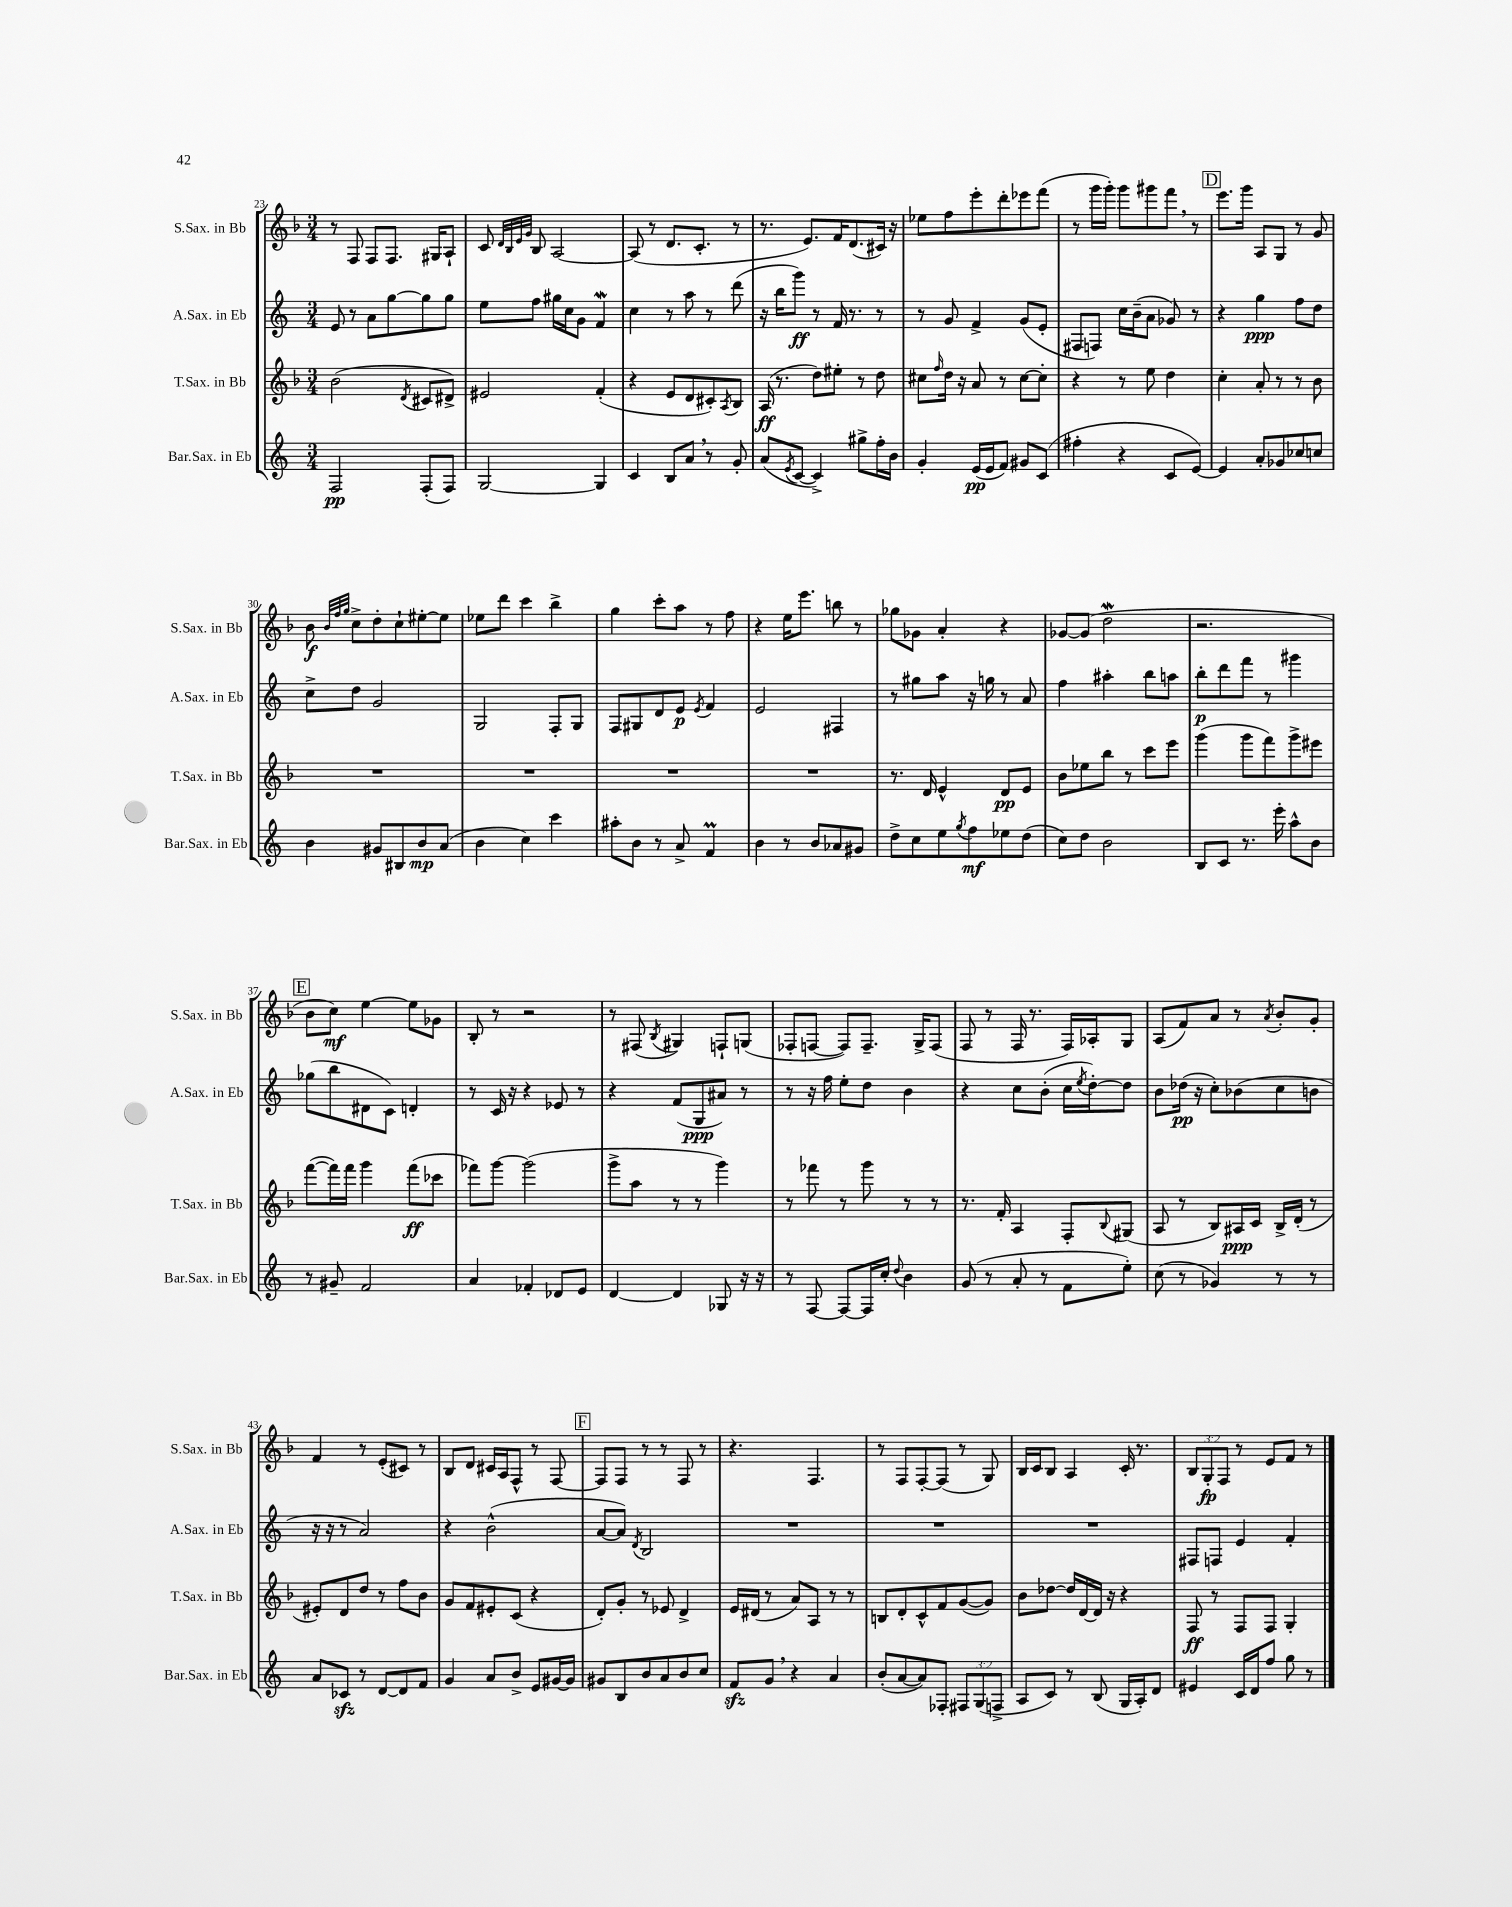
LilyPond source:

<<
\new StaffGroup <<
\new Staff = "s0" \with { instrumentName = "S.Sax. in Bb" shortInstrumentName = "S.Sax. in Bb" } {
    \clef treble \key f \major \numericTimeSignature \time 3/4 \override Staff.TupletNumber.text = #tuplet-number::calc-fraction-text
    r8 f8 f8 f8. gis16 a8-! |
    c'8 \grace { d'32 bes32 e'32 g'32 } bes8 a2~ |
    a8( r8 d'8. c'8.-. r8 |
    r8. e'8.) f'16 d'8.( cis'16) r16 |
    ees''8 f''8 e'''8-. d'''8-. ees'''8 f'''8( |
    r8 g'''16 g'''16-.) g'''8 gis'''8 f'''8 \breathe r8 |
    \mark \markup { \box "D" } e'''8. g'''16 a8 g8 r8 g'8 |
    bes'8\f \grace { bes'32 f''32 g''32 } c''8-> d''8-. c''8-! eis''8~-. eis''8 |
    ees''8 d'''8 c'''4 bes''4-> |
    g''4 c'''8-. a''8 r8 f''8 |
    r4 e''16 e'''8. b''8 r8 |
    ges''8 ges'8 a'4-. r4 |
    ges'8~ ges'8( d''2\mordent |
    r2. |
    \mark \markup { \box "E" } bes'8 c''8\mf) e''4~ e''8 ges'8 |
    bes8-. r8 r2 |
    r8 fis8( \acciaccatura { bes8 } gis4) f8-! g8( |
    fes8-. f8~ f8) f8.-- g16-> f8( |
    f8 r8 f16 r8. f16) aes16-. g8 |
    a8( f'8) a'8 r8 \acciaccatura { a'8 } bes'8-. g'8-. |
    f'4 r8 e'8-.( cis'8) r8 |
    bes8 d'8 cis'16 a16 f8-^ r8 f8~ |
    \mark \markup { \box "F" } f8 f8 r8 r8 f8 r8 |
    r4. f4. |
    r8 f8 f8~-. f8( r8 g8) |
    bes16 c'16 bes8 a4 c'16-. r8. |
    \tuplet 3/2 { bes8 g8-.\fp f8 } r8 e'8 f'8 r8 \bar "|." |
}
\new Staff = "s1" \with { instrumentName = "A.Sax. in Eb" shortInstrumentName = "A.Sax. in Eb" } {
    \clef treble \key c \major \numericTimeSignature \time 3/4
    e'8 r8 a'8 g''8~ g''8 g''8 |
    e''8 f''8 gis''16 c''16 g'8 f'4\mordent |
    c''4 r8 a''8 r8 d'''8( |
    r16 b''16 g'''8\ff) r8 f'16 r8. r8 |
    r8 g'8 f'4-> g'8( e'8-. |
    fis8 f8) c''16 b'16--( a'8 ges'8) r8 |
    \mark \markup { \box "D" } r4 g''4\ppp f''8 d''8 |
    c''8-> d''8 g'2 |
    g2 f8-. g8 |
    f8 gis8 d'8 e'8\p \acciaccatura { e'8 } f'4 |
    e'2 fis4 |
    r8 gis''8 a''8 r16 g''16 r8 a'8 |
    f''4 ais''4-. b''8 a''8 |
    b''8-.\p d'''8 f'''8 r8 gis'''4 |
    \mark \markup { \box "E" } ges''8( b''8 dis'8 c'8) d'4-. |
    r8 c'16 r16 r4 ees'8 r8 |
    r4 f'8( g8\ppp ais'8) r8 |
    r8 r16 f''16 e''8-. d''8 b'4 |
    r4 c''8 b'8-.( c''16 \acciaccatura { e''8 } d''16~-.) d''8 |
    b'8 des''16\pp( r16 c''8-.) bes'8( c''8 b'8 |
    r16 r16 r8 a'2) |
    r4 b'2-^( |
    \mark \markup { \box "F" } a'8~ a'8) \acciaccatura { d'8 } b2 |
    R2. |
    R2. |
    R2. |
    fis8 f8 e'4 f'4-. \bar "|." |
}
\new Staff = "s2" \with { instrumentName = "T.Sax. in Bb" shortInstrumentName = "T.Sax. in Bb" } {
    \clef treble \key f \major \numericTimeSignature \time 3/4
    bes'2( \acciaccatura { d'8 } cis'8 dis'8->) |
    eis'2 f'4-.( |
    r4 e'8 d'8 cis'8-.) \acciaccatura { a8 } bes8 |
    a16\ff( r8. d''8) eis''8-. r8 d''8 |
    cis''8 \grace { f''16 } d''16 r16 a'8 r8 cis''8~ cis''8-. |
    r4 r8 e''8 d''4 |
    \mark \markup { \box "D" } c''4-. a'8-. r8 r8 bes'8 |
    R2. |
    R2. |
    R2. |
    R2. |
    r8. d'16 e'4-^ d'8\pp e'8 |
    bes'8 ees''8 bes''8 r8 c'''8 e'''8 |
    g'''4( g'''8 f'''8) g'''8-> eis'''8 |
    \mark \markup { \box "E" } f'''8~( f'''16) f'''16 g'''4 f'''8\ff( ces'''8 |
    fes'''8) g'''8~ g'''2( |
    g'''8-> a''8 r8 r8 g'''4) |
    r8 fes'''8 r8 g'''8 r8 r8 |
    r8. f'16-. a4 f8-. \appoggiatura { bes8 } gis8( |
    a8 r8 bes8) ais16\ppp c'16 bes16-> d'16-.( r8 |
    eis'8-.) d'8 d''8 r8 f''8 bes'8 |
    g'8 f'8 eis'8-. c'8( r4 |
    \mark \markup { \box "F" } d'8-.) g'8-. r8 ees'8 d'4-> |
    e'16 dis'16( r8 a'8) a8 r8 r8 |
    b8 d'8-. c'8-^ f'8 g'8~( g'8) |
    bes'8 des''8~ des''16 d'16~ d'16 r16 r4 |
    f8\ff r8 f8 f8 g4-. \bar "|." |
}
\new Staff = "s3" \with { instrumentName = "Bar.Sax. in Eb" shortInstrumentName = "Bar.Sax. in Eb" } {
    \clef treble \key c \major \numericTimeSignature \time 3/4 \override Staff.TupletNumber.text = #tuplet-number::calc-fraction-text
    f2\pp f8-.( f8) |
    g2~ g4 |
    c'4 b8 a'8 \breathe r8 g'8-. |
    a'8( \acciaccatura { e'8 } c'8~ c'4->) gis''8-> f''16-. b'16 |
    g'4-. e'16\pp( e'16 f'8) gis'8 c'8( |
    fis''4-. r4 c'8 e'8~) |
    \mark \markup { \box "D" } e'4 a'8-. ges'8 ces''8 c''8 |
    b'4 gis'8 bis8 b'8\mp a'8( |
    b'4 c''4) c'''4 |
    ais''8-. b'8 r8 a'8-> f'4\prall |
    b'4 r8 b'8 aes'8 gis'8 |
    d''8-> c''8 e''8 \acciaccatura { g''8 } f''8\mf ees''8 d''8( |
    c''8) d''8 b'2 |
    b8 c'8 r8. e'''16-. a''8-^ b'8 |
    \mark \markup { \box "E" } r8 gis'8-- f'2 |
    a'4 fes'4-. des'8 e'8 |
    d'4~ d'4 ges8 r16 r16 |
    r8 f8~ f8~ f16 c''16-. \appoggiatura { d''8 } b'4 |
    g'8( r8 a'8-. r8 f'8 e''8-.) |
    c''8( r8 ges'4) r8 r8 |
    a'8 ces'8\sfz r8 d'8~ d'8 f'8 |
    g'4 a'8 b'8-> e'8 gis'16~ gis'16 |
    \mark \markup { \box "F" } gis'8 b8 b'8 a'8 b'8 c''8 |
    f'8\sfz g'8 \breathe r4 a'4 |
    b'8-.( a'8~ a'8) fes8-. \tuplet 3/2 { fis8 g8( f8-> } |
    a8 c'8) r8 b8( g16 a16-.) d'8 |
    eis'4 c'16 d'16 f''8 g''8 r8 \bar "|." |
}
>>
>>
\layout { \context { \Score currentBarNumber = #23 } }
